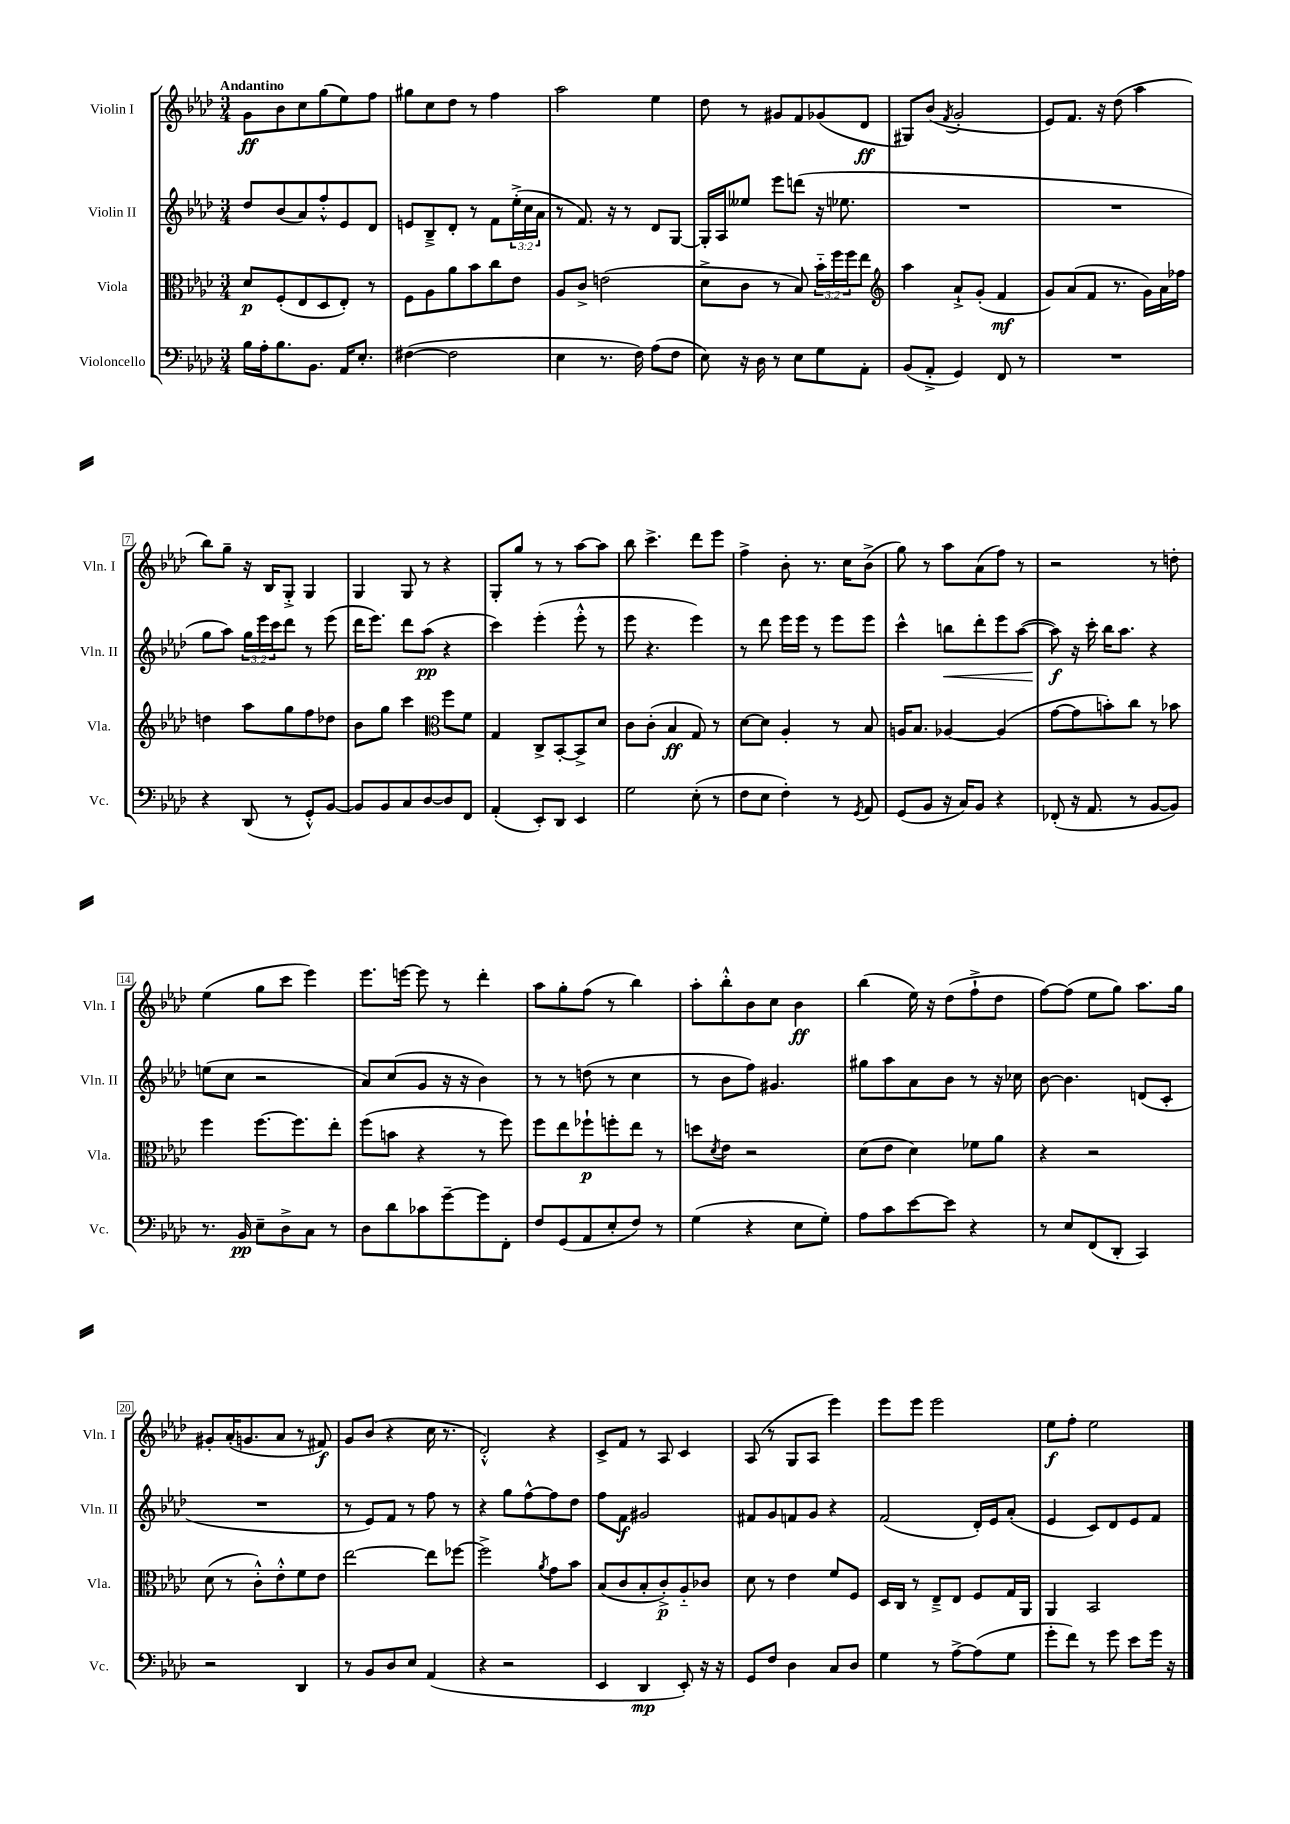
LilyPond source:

<<
\new StaffGroup <<
\new Staff = "s0" \with { instrumentName = "Violin I" shortInstrumentName = "Vln. I" } {
    \clef treble \key aes \major \numericTimeSignature \time 3/4 \tempo "Andantino"
    g'8\ff bes'8 c''8 g''8( ees''8) f''8 |
    gis''8 c''8 des''8 r8 f''4 |
    aes''2 ees''4 |
    des''8 r8 gis'8 f'8 ges'8( des'8\ff |
    gis8) bes'8( \acciaccatura { f'8 } g'2-. |
    ees'8) f'8. r16 des''8( aes''4 |
    bes''8) g''8-- r16 bes16 g8-.-> g4 |
    g4 g8 r8 r4 |
    g8-. g''8 r8 r8 aes''8~ aes''8 |
    bes''8 c'''4.-> des'''8 ees'''8 |
    f''4-> bes'8-. r8. c''16 bes'8->( |
    g''8) r8 aes''8 aes'8( f''8) r8 |
    r2 r8 d''8-. |
    ees''4( g''8 c'''8 ees'''4) |
    ees'''8. e'''16~ e'''8 r8 des'''4-. |
    aes''8 g''8-. f''8( r8 bes''4) |
    aes''8-. bes''8-.-^ bes'8 c''8 bes'4\ff |
    bes''4( ees''16) r16 des''8( f''8-!-> des''8 |
    f''8~) f''8( ees''8 g''8) aes''8. g''16 |
    gis'8-. aes'16-.( g'8. aes'8 r8 fis'8\f) |
    g'8 bes'8( r4 c''16 r8. |
    des'2-.-^) r4 |
    c'8-> f'8 r8 aes8 c'4 |
    aes8( r8 g8 aes8 ees'''4) |
    ees'''8 ees'''8 ees'''2 |
    ees''8\f f''8-. ees''2 \bar "|." |
}
\new Staff = "s1" \with { instrumentName = "Violin II" shortInstrumentName = "Vln. II" } {
    \clef treble \key aes \major \numericTimeSignature \time 3/4 \override Staff.TupletNumber.text = #tuplet-number::calc-fraction-text
    des''8 bes'8( aes'8) f''8-.-^ ees'8 des'8 |
    e'8 bes8---> des'8-. r8 f'8 \tuplet 3/2 { ees''16-.->( c''16 aes'16 } |
    r8 f'8.) r16 r8 des'8 g8~ |
    g16-. aes16 eeses''8 ees'''8 d'''8( r16 ees''8. |
    R2. |
    R2. |
    g''8 aes''8) \tuplet 3/2 { g''16 ees'''16 c'''16 } des'''8 r8 ees'''8( |
    des'''16 ees'''8.) des'''8 aes''8\pp( r4 |
    c'''4) ees'''4-.( ees'''8-.-^ r8 |
    ees'''8 r4. ees'''4) |
    r8 des'''8 ees'''16 ees'''16 r8 ees'''8 ees'''8 |
    c'''4-^ b''8\< des'''8-. ees'''8 aes''8~( |
    aes''8\f\!) r16 c'''16-. bes''16 aes''8. r4 |
    e''8( c''8 r2 |
    aes'8) c''8( g'8 r16 r16 bes'4) |
    r8 r8 d''8( r8 c''4 |
    r8 bes'8 f''8) gis'4. |
    gis''8 aes''8 aes'8 bes'8 r8 r16 ces''16 |
    bes'8~ bes'4. d'8( c'8-. |
    R2. |
    r8 ees'8) f'8 r8 f''8 r8 |
    r4 g''8 f''8~-^ f''8 des''8 |
    f''8 f'8\f gis'2 |
    fis'8 g'8 f'8 g'8 r4 |
    f'2( des'16-.) ees'16 aes'8-.( |
    ees'4 c'8) des'8 ees'8 f'8 \bar "|." |
}
\new Staff = "s2" \with { instrumentName = "Viola" shortInstrumentName = "Vla." } {
    \clef alto \key aes \major \numericTimeSignature \time 3/4 \override Staff.TupletNumber.text = #tuplet-number::calc-fraction-text
    des'8\p f8-.( ees8 des8 ees8-.) r8 |
    f8 aes8 aes'8 bes'8 c''8 ees'8 |
    aes8 c'8-> e'2( |
    des'8-> c'8 r8 bes8) \tuplet 3/2 { bes'16-_ f''16 f''16 } ees''8 |
    \clef treble aes''4 aes'8-!-> g'8-.( f'4\mf |
    g'8) aes'8( f'8 r8. g'16) aes'16 fes''16 |
    d''4 aes''8 g''8 f''8 des''8 |
    bes'8 g''8 c'''4 \clef alto f''8 f'8 |
    g4 c8-> bes,8~-. bes,8-> des'8 |
    c'8 c'8-.( bes4\ff g8) r8 |
    des'8~ des'8 aes4-. r8 bes8 |
    a16 bes8. aes4~ aes4( |
    g'8~ g'8 b'8-.) c''8 r8 bes'8 |
    f''4 f''8.~ f''8. ees''8-. |
    f''8( b'8 r4 r8 f''8) |
    f''8 ees''8 fes''8-!\p f''8-. ees''8 r8 |
    d''8 \acciaccatura { des'8 } ees'8 r2 |
    des'8( ees'8 des'4) fes'8 aes'8 |
    r4 r2 |
    des'8( r8 c'8-.-^) ees'8-.-^ f'8 ees'8 |
    ees''2~ ees''8 fes''8~ |
    fes''2-> \acciaccatura { aes'8 } g'8 bes'8 |
    bes8( c'8 bes8-. c'8-.->\p) aes8-_ ces'8 |
    des'8 r8 ees'4 f'8 f8 |
    des16 c16 r8 ees8---> ees8 f8 g16 aes,16 |
    aes,4 bes,2 \bar "|." |
}
\new Staff = "s3" \with { instrumentName = "Violoncello" shortInstrumentName = "Vc." } {
    \clef bass \key aes \major \numericTimeSignature \time 3/4
    bes16 aes16-. bes8. bes,8. aes,16 ees8.-. |
    fis4~( fis2 |
    ees4 r8. f16) aes8( f8 |
    ees8) r16 des16 r8 ees8 g8 aes,8-. |
    bes,8( aes,8-.-> g,4) f,8 r8 |
    R2. |
    r4 des,8( r8 g,8-.-^) bes,8~ |
    bes,8 bes,8 c8 des8~ des8 f,8 |
    aes,4-.( ees,8-.) des,8 ees,4 |
    g2 ees8-.( r8 |
    f8 ees8 f4-.) r8 \acciaccatura { g,8 } aes,8 |
    g,8( bes,8 r16 c16) bes,8 r4 |
    fes,8-.( r16 aes,8. r8 bes,8~ bes,8) |
    r8. bes,16\pp ees8-- des8-> c8 r8 |
    des8 des'8 ces'8 g'8~-- g'8 f,8-. |
    f8 g,8( aes,8 ees8-. f8) r8 |
    g4( r4 ees8 g8-.) |
    aes8 c'8 ees'8~ ees'8 r4 |
    r8 ees8 f,8( des,8-. c,4) |
    r2 des,4 |
    r8 bes,8 des8 ees8 aes,4( |
    r4 r2 |
    ees,4 des,4\mp ees,8-.) r16 r16 |
    g,8 f8 des4 c8 des8 |
    g4 r8 aes8~-> aes8( g8 |
    g'8-. f'8) r8 g'8 ees'8 g'16 r16 \bar "|." |
}
>>
>>
\layout { \context { \Score \override BarNumber.stencil = #(make-stencil-boxer 0.1 0.3 ly:text-interface::print) } }
